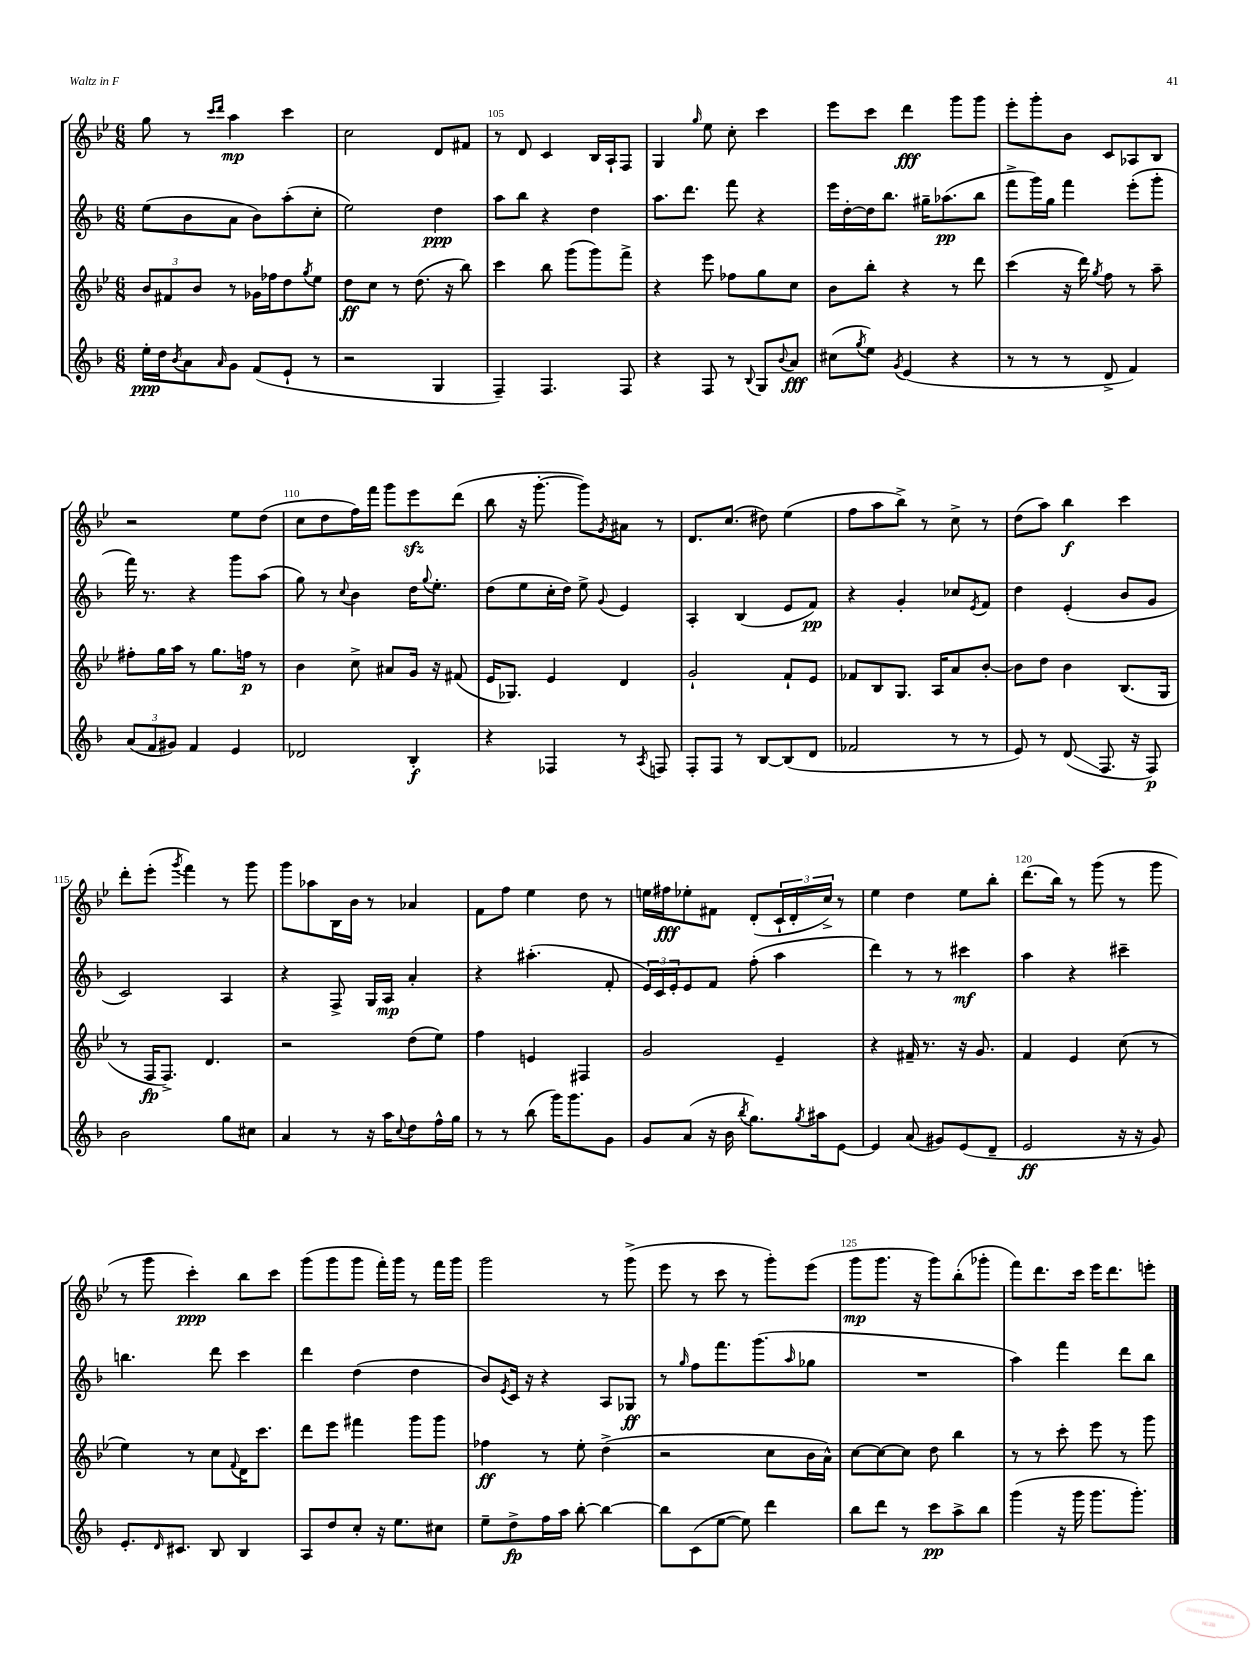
<<
\new StaffGroup <<
\new Staff = "s0" {
    \clef treble \key bes \major \numericTimeSignature \time 6/8
    g''8 r8 \grace { c'''16 d'''16 } a''4\mp c'''4 |
    c''2 d'8 fis'8 |
    r8 d'8 c'4 bes16 a16-! f8 |
    g4 \grace { g''16 } ees''8 c''8-. c'''4 |
    ees'''8 c'''8 d'''4\fff g'''8 g'''8 |
    ees'''8-. g'''8-. bes'8 c'8 aes8 bes8 |
    r2 ees''8 d''8( |
    c''8 d''8 f''16) f'''16 g'''8 ees'''8\sfz d'''8( |
    bes''8 r16 g'''8.~-. g'''8) \acciaccatura { g'8 } ais'8 r8 |
    d'8. c''8.( dis''8) ees''4( |
    f''8 a''8 bes''8->) r8 c''8-> r8 |
    d''8( a''8) bes''4\f c'''4 |
    d'''8-. ees'''8-.( \acciaccatura { g'''8 } f'''4) r8 g'''8 |
    g'''8 aes''8 bes16 bes'16 r8 aes'4 |
    f'8 f''8 ees''4 d''8 r8 |
    e''16 fis''16\fff ees''8-. fis'8 d'8-.( \tuplet 3/2 { c'16-! d'16-. c''16->) } r8 |
    ees''4 d''4 ees''8 bes''8-. |
    d'''8.( bes''16) r8 g'''8( r8 g'''8 |
    r8 g'''8 c'''4-.\ppp) bes''8 c'''8 |
    g'''8( g'''8 g'''8 f'''16-.) g'''16 r8 f'''16 g'''16 |
    g'''2 r8 g'''8->( |
    ees'''8 r8 c'''8 r8 g'''8-.) ees'''8( |
    g'''8\mp g'''8. r16 g'''8) bes''8-.( ges'''8-. |
    f'''8) d'''8. c'''16 ees'''16 d'''8. e'''8-. \bar "|." |
}
\new Staff = "s1" {
    \clef treble \key f \major \numericTimeSignature \time 6/8
    e''8( bes'8 a'8 bes'8) a''8-.( c''8-. |
    e''2) d''4\ppp |
    a''8 bes''8 r4 d''4 |
    a''8. d'''8. f'''8 r4 |
    e'''16 d''16~-. d''16 bes''8. gis''16-- aes''8.\pp( bes''8 |
    f'''8-> g'''16) g''16 f'''4 e'''8-.( g'''8-. |
    f'''16) r8. r4 g'''8 a''8( |
    g''8) r8 \appoggiatura { c''8 } bes'4 d''16 \appoggiatura { g''8 } e''8.-. |
    d''8( e''8 c''16-. d''16) e''8-> \appoggiatura { g'8 } e'4 |
    a4-. bes4( e'8 f'8\pp) |
    r4 g'4-. ces''8 \acciaccatura { e'8 } f'8 |
    d''4 e'4-.( bes'8 g'8 |
    c'2) a4 |
    r4 f8-> g16 a16\mp a'4-. |
    r4 ais''4.-.( f'8-. |
    \tuplet 3/2 { e'16) c'16 e'16-. } e'8 f'8 f''8-.( a''4 |
    d'''4) r8 r8 cis'''4\mf |
    a''4 r4 cis'''4-- |
    b''4. d'''8 c'''4 |
    d'''4 d''4( d''4 |
    bes'8) \acciaccatura { e'8 } c'16 r16 r4 a8 ges8\ff |
    r8 \grace { g''16 } f''8 f'''8. g'''8.( \grace { a''16 } ges''8 |
    R2. |
    a''4) f'''4 d'''8 bes''8 \bar "|." |
}
\new Staff = "s2" {
    \clef treble \key bes \major \numericTimeSignature \time 6/8
    \tuplet 3/2 { bes'8 fis'8 bes'8 } r8 ges'16 fes''16 d''8 \acciaccatura { g''8 } ees''8 |
    d''8\ff c''8 r8 d''8.( r16 bes''8) |
    c'''4 bes''8 g'''8( g'''8) f'''8-> |
    r4 ees'''8 fes''8 g''8 c''8 |
    bes'8 bes''8-. r4 r8 d'''8 |
    c'''4( r16 d'''16) \acciaccatura { g''8 } f''8 r8 a''8-- |
    fis''8-. g''16 a''16 r8 g''8. f''16\p r8 |
    bes'4 c''8-> ais'8 g'16 r16 fis'8( |
    ees'16 ges8.) ees'4 d'4 |
    g'2-! f'8-! ees'8 |
    fes'8 bes8 g8. a16 a'8 bes'8~-. |
    bes'8 d''8 bes'4 bes8.( g16 |
    r8 f16\fp f8.->) d'4. |
    r2 d''8( ees''8) |
    f''4 e'4 fis4 |
    g'2 ees'4-- |
    r4 fis'16-- r8. r16 g'8. |
    f'4 ees'4 c''8( r8 |
    ees''4) r8 c''8 \appoggiatura { f'8 } d'16 c'''8. |
    d'''8 ees'''8 fis'''4 g'''8 g'''8 |
    fes''4\ff r8 ees''8-. d''4->( |
    r2 c''8 bes'16 a'16-^) |
    c''8~ c''8~ c''8 d''8 bes''4 |
    r8 r8 c'''8-. ees'''8 r8 g'''8 \bar "|." |
}
\new Staff = "s3" {
    \clef treble \key f \major \numericTimeSignature \time 6/8
    e''16-.\ppp d''16 \acciaccatura { bes'8 } a'8 \grace { a'16 } g'8 f'8( e'8-! r8 |
    r2 g4 |
    f4--) f4. f8 |
    r4 f8 r8 \appoggiatura { bes8 } g8 \appoggiatura { bes'8 } a'8\fff |
    cis''8( \acciaccatura { g''8 } e''8) \acciaccatura { g'8 } e'4( r4 |
    r8 r8 r8 d'8-> f'4) |
    \tuplet 3/2 { a'8( f'8 gis'8) } f'4 e'4 |
    des'2 bes4-.\f |
    r4 fes4 r8 \acciaccatura { a8 } f8 |
    f8-. f8 r8 bes8~ bes8( d'8 |
    fes'2 r8 r8 |
    e'8) r8 d'8\glissando( f8. r16 f8\p) |
    bes'2 g''8 cis''8 |
    a'4 r8 r16 a''16 \appoggiatura { c''8 } d''8 f''16-^ g''16 |
    r8 r8 bes''8( g'''16) g'''8. g'8 |
    g'8 a'8( r16 bes'16 \acciaccatura { bes''8 } g''8.) \acciaccatura { g''8 } ais''16 e'8~ |
    e'4 a'8( gis'8) e'8( d'8-- |
    e'2\ff r16 r16 g'8) |
    e'8.-. \grace { d'16 } cis'8. bes8 bes4 |
    a8 d''8 c''8-. r16 e''8. cis''8 |
    e''8-- d''8->\fp f''16 a''16 bes''8~-. bes''4~ |
    bes''8 c'8( e''8~ e''8) d'''4 |
    bes''8 d'''8 r8 c'''8\pp a''8-> bes''8 |
    g'''4( r16 g'''16 g'''8. g'''8.-.) \bar "|." |
}
>>
>>
\layout { \context { \Score currentBarNumber = #103 \override BarNumber.break-visibility = ##(#f #t #t) barNumberVisibility = #(every-nth-bar-number-visible 5) } }
